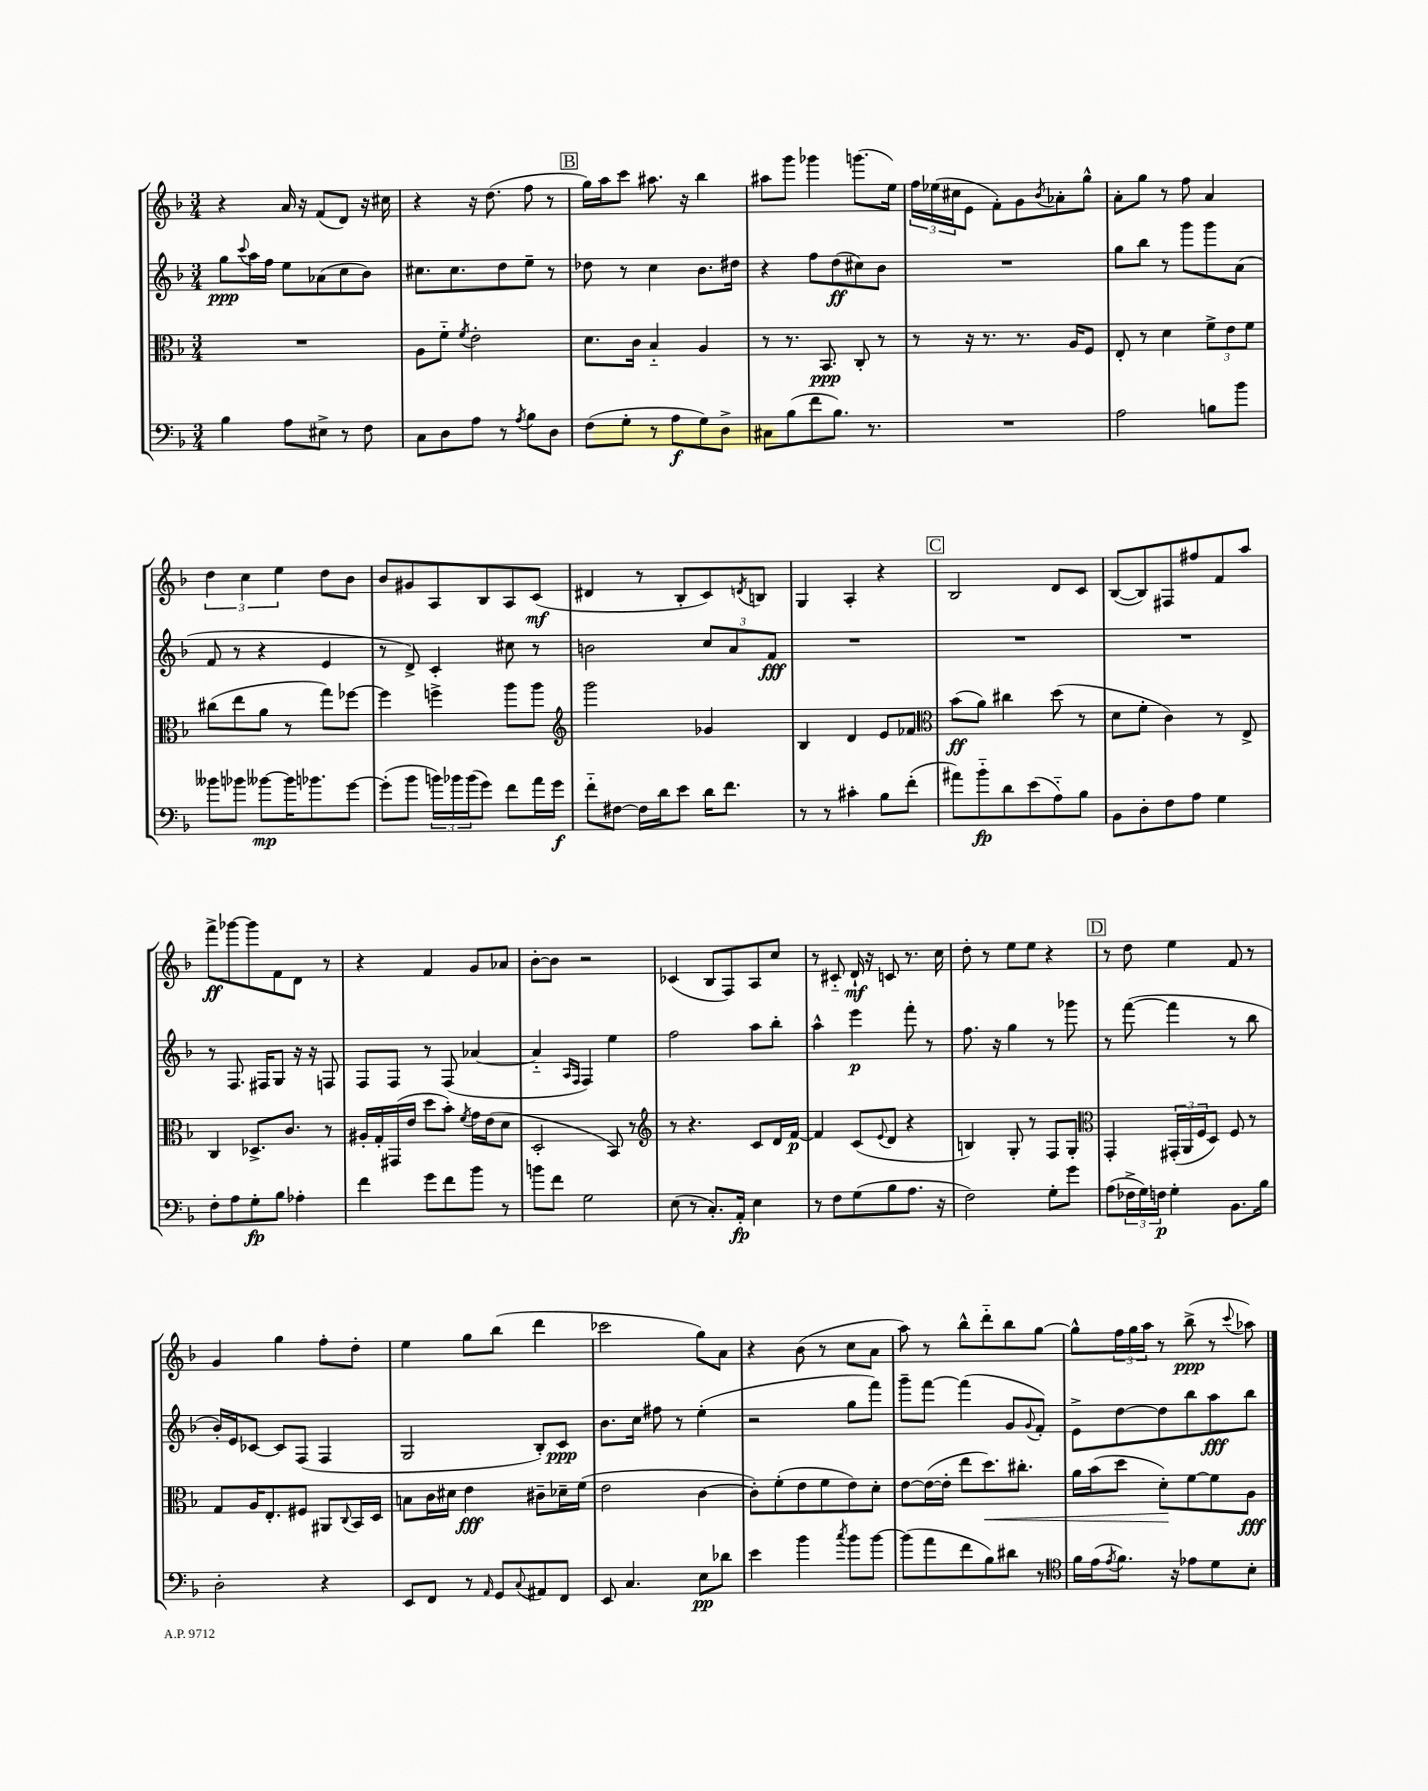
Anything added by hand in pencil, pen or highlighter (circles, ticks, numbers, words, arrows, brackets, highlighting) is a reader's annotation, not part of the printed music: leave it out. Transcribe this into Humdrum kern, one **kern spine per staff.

**kern	**kern	**kern	**kern
*staff4	*staff3	*staff2	*staff1
*clefF4	*clefC3	*clefG2	*clefG2
*k[b-]	*k[b-]	*k[b-]	*k[b-]
*M3/4	*M3/4	*M3/4	*M3/4
4B-	2.r	8gg	4r
.	.	8qqccc	.
.	.	16aa	.
.	.	16ff	.
8A	.	8ee	16a
.	.	.	16r
8E#^	.	(8a-	(8f
8r	.	8cc	8d)
8F	.	8b-)	16r
.	.	.	16cc#
=	=	=	=
8C	8A	8.cc#	4r
8D	8f'~	.	.
.	.	8.cc#	.
.	8qf	.	.
8A	2e'	.	16r
.	.	.	(8.dd
8r	.	8dd	.
8qA	.	.	.
8B-	.	8ee~	8ff
8D	.	8r	8r
=	=	=	=
(8F	8.d	8dd-	16gg)
.	.	.	16aa
8G'	.	8r	8ccc
.	16c	.	.
8r	4B-'~	4cc	8.aa#
8A	.	.	.
.	.	.	16r
8G)	4A	8.b-	4bb-
8D^	.	.	.
.	.	16dd#	.
=	=	=	=
8C#	8r	4r	8aa#
(8B-	8.r	.	8ggg
8f	.	8ff	4ggg-
.	8.BB-	.	.
8.B-)	.	(8dd	.
.	8C'	8cc#)	(8.ggg
8.r	.	.	.
.	8r	8b-	.
.	.	.	16ee)
=	=	=	=
2.r	8r	2.r	24ff
.	.	.	(24ee-
.	.	.	24cc#
.	16r	.	8e
.	8.r	.	.
.	.	.	8f')
.	8.r	.	8g
.	.	.	8qb-
.	.	.	8a-'
.	16A	.	.
.	8F	.	8gg^^
=	=	=	=
2A	8E'	8gg	8a'
.	8r	8bb-	8gg
.	4d	8r	8r
.	.	8ggg	8ff
8B	12f^	8ggg	4a
.	12e	.	.
8b-	.	(8a	.
.	12f	.	.
=	=	=	=
8b--	(8cc#	8f	6dd
8b-	8ee	8r	.
.	.	.	6cc
[8b--	8a	4r	.
.	.	.	6ee
16b--]	8r	.	.
8.b-	.	.	.
.	8gg)	4e	8dd
[8g	[8ff-	.	8b-
=	=	=	=
(8g']	4ff-]	8r	8b-
8b-	.	8d^)	8g#
24b)	4ff^	4c'	8A
24b-	.	.	.
(24b-	.	.	.
8g)	.	.	8B-
8f	8aa	8cc#	8A
16a	8aa	8r	(8c
16g	.	.	.
=	=	=	=
*	*clefG2	*	*
8f'~	2ggg	2b	4d#
[8F#	.	.	.
16F#]	.	.	8r
16d	.	.	.
8e	.	.	8B-'
16d	4g-	12cc	8c)
8.f	.	.	.
.	.	12a	.
.	.	.	8qd
.	.	.	8B
.	.	12f	.
=	=	=	=
8r	4B-	2.r	4G
8r	.	.	.
4c#'	4d	.	4A'
8B-	8e	.	4r
(8f'	8f-	.	.
=	=	=	=
*	*clefC3	*	*
8a#)	(8b-	2.r	2B-
8b-'~	8a)	.	.
8d	4cc#	.	.
(8e	.	.	.
8A'~)	(8dd	.	8d
8B-	8r	.	8c
=	=	=	=
8BB-	8d	2.r	([8B-
8D'	8f'	.	8B-])
8F	4c)	.	8F#
8A	.	.	8ff#
4G	8r	.	8f
.	8E^	.	8aa
=	=	=	=
8F'	4C	8r	8fff^
8A	.	8.F	[8ggg-
8G'	8.D-^	.	8ggg-]
.	.	16F#	.
8B-	.	8G	8f
.	8.c	.	.
4A-'	.	16r	8d
.	.	16r	.
.	8r	8F	8r
=	=	=	=
4f	16A#'	8F	4r
.	16G'	.	.
.	(16GG#	8F	.
.	16e	.	.
8g	8dd	8r	4f
8f	8b-')	(8F	.
.	8qf	.	.
8b-	16g	[4a-	8g
.	(16e	.	.
8r	8d	.	8a-
=	=	=	=
8b	2D'	4a-'~]	[8b-'
8f	.	.	8b-]
.	.	16qqA	.
.	.	16qqF	.
2G	.	4F)	2r
.	8BB-)	4ee	.
.	8r	.	.
=	=	=	=
*	*clefG2	*	*
(8E	8r	2ff	(4c-
8r	4.r	.	.
8.C')	.	.	8B-
.	.	.	8F)
16AA'	.	.	.
4E	8c	8aa	8A
.	16d	8bb-'	8cc
.	[16f	.	.
=	=	=	=
8r	4f]	4aa^^	8r
8F	.	.	8c#'~
(8G	(8c	4eee	16d`
.	.	.	16r
.	8qqe	.	.
8B-	8d	.	8c
8.A	4r	8fff'	8.r
.	.	8r	.
16r	.	.	16cc
=	=	=	=
2F)	4B)	8.ff	8dd'
.	.	.	8r
.	.	16r	.
.	8G'	4gg	8ee
.	8r	.	8ee
8G'	8F	8r	4r
8g	8G'	8ggg-	.
=	=	=	=
*	*clefC3	*	*
(8A	4GG'	8r	8r
24F-^	.	([8fff	8dd
24G)	.	.	.
24F	.	.	.
4G'	(24GG#'	4fff]	4ee
.	24AA	.	.
.	24F	.	.
.	8D)	.	.
8.BB-	8F	8r	8f
.	8r	8bb-	8r
16B-	.	.	.
=	=	=	=
2D'	8G	16b-')	4g
.	.	16e	.
.	16A	[8c-	.
.	8.E'	.	.
.	.	8c-]	4gg
.	8F#	(8F	.
4r	8AA#	4F	8ff'
.	8qqC	.	.
.	16BB-	.	8dd'
.	16D	.	.
=	=	=	=
8EE	8B	2G	4ee
8FF	16c	.	.
.	16d#	.	.
8r	4e	.	8gg
16qqAA	.	.	.
8GG	.	.	(8bb-
8qqC	.	.	.
8AA#	8c#~	8B-')	4ddd
8FF	16d-~	8c	.
.	(16f	.	.
=	=	=	=
8EE	2e	8.b-	2ccc-
4.C	.	.	.
.	.	16cc	.
.	.	8ff#	.
.	.	8r	.
8E	[4c	(4ee'	8gg)
8d-	.	.	8a
=	=	=	=
4e	8c'])	2r	4r
.	(8f'	.	.
4b-	8e	.	(8b-
.	8f	.	8r
8qcc	.	.	.
8b-	8e)	8gg	8cc
[8b-	8d'	8fff)	8a
=	=	=	=
(8b-]	[8e	8ggg~	8aa)
8a	(16e_	[8fff	8r
.	16e']	.	.
8f	8ee	(4fff]	8bb-^^
8B-)	8.dd)	.	8ddd'~
8d#	.	8g	8bb-
.	8.cc#'	.	.
.	.	8qqg	.
8r	.	8f')	[8gg
=	=	=	=
*clefC4	*	*	*
16f	16a	8e^	8gg^^]
(16e	(16b-	.	.
8qe	.	.	.
8.f)	8dd	[8dd	24ff
.	.	.	24gg
.	.	.	24aa
.	8d')	8dd]	8r
16r	.	.	.
8e-	[8f	8bb-	(8bb-^
8d	8f]	8aa	8r
.	.	.	8qqccc
8B-'	8A	8bb-	8aa-)
==	==	==	==
*-	*-	*-	*-
